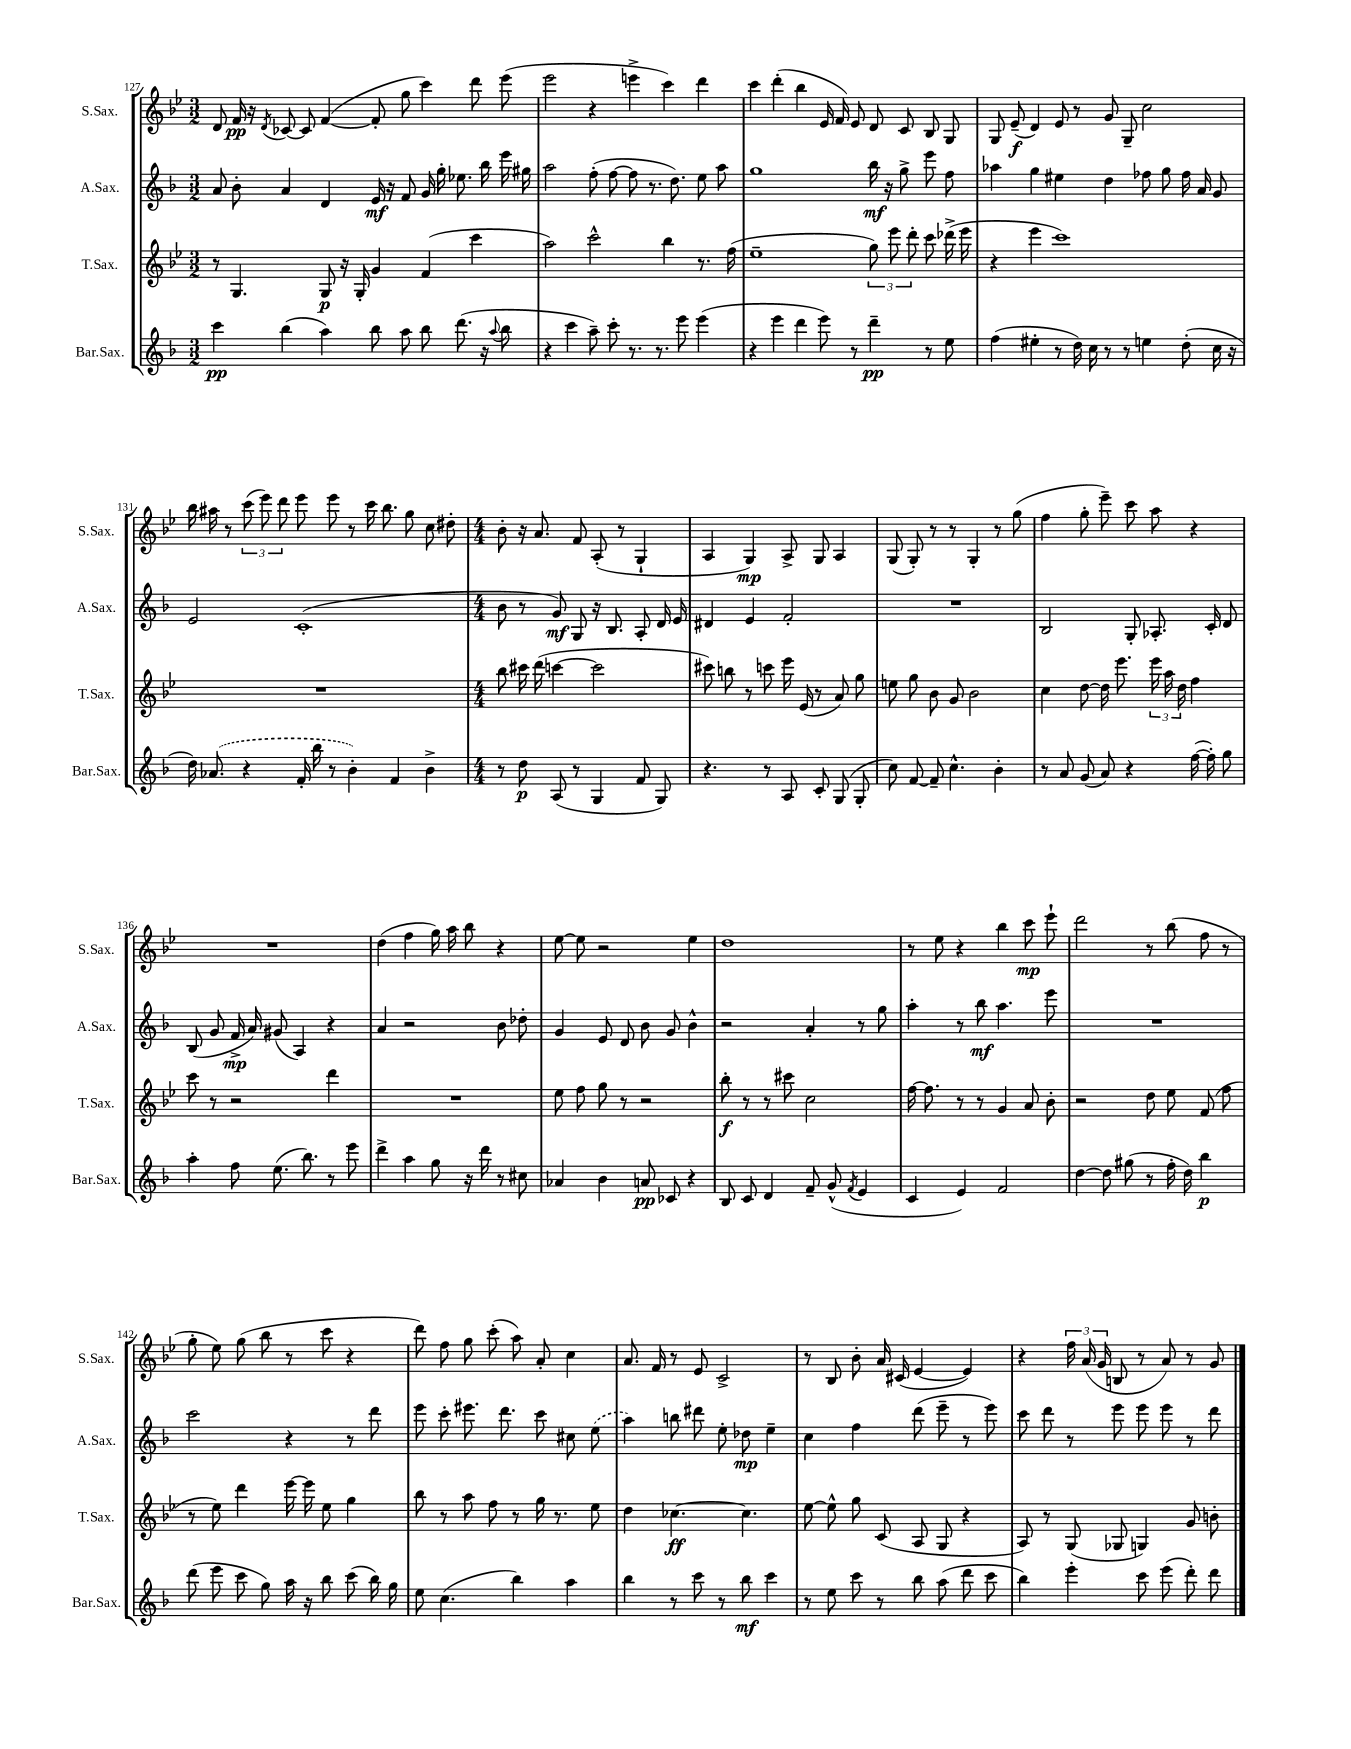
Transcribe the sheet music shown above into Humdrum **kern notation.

**kern	**dynam	**kern	**dynam	**kern	**dynam	**kern	**dynam
*part4	*part4	*part3	*part3	*part2	*part2	*part1	*part1
*staff4	*staff4	*staff3	*staff3	*staff2	*staff2	*staff1	*staff1
*I"Bar.Sax.	*	*I"T.Sax.	*	*I"A.Sax.	*	*I"S.Sax.	*
*I'Bar.Sax.	*	*I'T.Sax.	*	*I'A.Sax.	*	*I'S.Sax.	*
*clefG2	*	*clefG2	*	*clefG2	*	*clefG2	*
*k[b-]	*	*k[b-e-]	*	*k[b-]	*	*k[b-e-]	*
*M3/2	*	*M3/2	*	*M3/2	*	*M3/2	*
=127	=127	=127	=127	=127	=127	=127	=127
4ccc\	pp	8r	.	8a/	.	8d/	.
.	.	4.G/	.	8b-'\	.	16f/	pp
.	.	.	.	.	.	16r	.
.	.	.	.	.	.	8qd/	.
(4bb-\	.	.	.	4a/	.	[8c-X/	.
.	.	.	.	.	.	8c-/]	.
4aa\)	.	8G/	p	4d/	.	([4f/	.
.	.	16r	.	.	.	.	.
.	.	16G'/	.	.	.	.	.
8bb-\	.	4g/	.	16e/	mf	8f'/]	.
.	.	.	.	16r	.	.	.
8aa\	.	.	.	8f/	.	8gg\	.
8bb-\	.	(4f/	.	16g/	.	4ccc\)	.
.	.	.	.	16gg'\	.	.	.
(8.ddd\	.	.	.	8.ee-X\	.	.	.
.	.	4ccc\	.	.	.	8ddd\	.
16r	.	.	.	16bb-\	.	.	.
8qqaa/	.	.	.	.	.	.	.
8bb-\	.	.	.	16eee\	.	(8eee-\	.
.	.	.	.	16gg#X\	.	.	.
=128	=128	=128	=128	=128	=128	=128	=128
4r	.	2aa\)	.	2aa\	.	2eee-\	.
4ccc\	.	.	.	.	.	.	.
8aa~\)	.	2ccc^^\	.	(8ff'\	.	4r	.
8ccc'\	.	.	.	[8ff\	.	.	.
8.r	.	.	.	8ff\]	.	4eeen^\	.
.	.	.	.	8.r	.	.	.
8.r	.	.	.	.	.	.	.
.	.	4bb-\	.	.	.	4ccc\)	.
.	.	.	.	8.dd\)	.	.	.
8eee\	.	.	.	.	.	.	.
(4eee\	.	8.r	.	8ee\	.	4ddd\	.
.	.	.	.	8aa\	.	.	.
.	.	(16ff\	.	.	.	.	.
=129	=129	=129	=129	=129	=129	=129	=129
4r	.	1ee-~	.	1gg	.	4ccc\	.
4eee\	.	.	.	.	.	(4ddd'\	.
4ddd\	.	.	.	.	.	4bb-\	.
8eee\)	.	.	.	.	.	16e-/	.
.	.	.	.	.	.	16f/)	.
8r	.	.	.	.	.	8e-/	.
4ddd~\	pp	12gg\)	.	16bb-\	mf	8d/	.
.	.	.	.	16r	.	.	.
.	.	12eee-\	.	.	.	.	.
.	.	.	.	8gg^\	.	8c/	.
.	.	12ddd'\	.	.	.	.	.
8r	.	8ccc\	.	8eee\	.	8B-/	.
8ee\	.	(16ddd-X^\	.	8ff\	.	8G/	.
.	.	16eee-\	.	.	.	.	.
=130	=130	=130	=130	=130	=130	=130	=130
(4ff\	.	4r	.	4aa-X\	.	8G/	.
.	.	.	.	.	.	(8e-~/	f
4ee#X'\	.	4eee-\	.	4gg\	.	4d/)	.
8r	.	1ccc)	.	4ee#X\	.	8e-/	.
16dd\)	.	.	.	.	.	8r	.
16cc\	.	.	.	.	.	.	.
8r	.	.	.	4dd\	.	8g/	.
8r	.	.	.	.	.	8G~/	.
4een\	.	.	.	8ff-X\	.	2cc\	.
.	.	.	.	8gg\	.	.	.
(8dd'\	.	.	.	16ff-\	.	.	.
.	.	.	.	16a/	.	.	.
16cc\	.	.	.	8g/	.	.	.
16r	.	.	.	.	.	.	.
!!LO:LB:g=z
=131	=131	=131	=131	=131	=131	=131	=131
16dd\)	.	1.r	.	2e/	.	16bb-\	.
(8.a-X/	.	.	.	.	.	16aa#X\	.
.	.	.	.	.	.	8r	.
4r	.	.	.	.	.	(12ccc\	.
.	.	.	.	.	.	12eee-\)	.
.	.	.	.	.	.	12ddd\	.
16f'/	.	.	.	(1c'	.	8eee-\	.
16bb-\	.	.	.	.	.	.	.
8r	.	.	.	.	.	8eee-\	.
4b-'\)	.	.	.	.	.	8r	.
.	.	.	.	.	.	16ccc\	.
.	.	.	.	.	.	8.bb-\	.
4f/	.	.	.	.	.	.	.
.	.	.	.	.	.	8gg\	.
4b-^\	.	.	.	.	.	8cc\	.
.	.	.	.	.	.	8dd#X'\	.
=132	=132	=132	=132	=132	=132	=132	=132
*M4/4	*	*M4/4	*	*M4/4	*	*M4/4	*
8r	.	8bb-\	.	8b-\	.	8b-'\	.
8dd\	p	16ccc#X\	.	8r	.	16r	.
.	.	(16ddd\	.	.	.	8.a/	.
(8A/	.	[4cccn\	.	8g/)	mf	.	.
8r	.	.	.	8G/	.	8f/	.
4G/	.	2ccc\]	.	16r	.	(8A'/	.
.	.	.	.	8.B-/	.	.	.
.	.	.	.	.	.	8r	.
8f/	.	.	.	8A'/	.	4G`/	.
8G/)	.	.	.	16d/	.	.	.
.	.	.	.	16e/	.	.	.
=133	=133	=133	=133	=133	=133	=133	=133
4.r	.	8ccc#X\)	.	4d#X/	.	4A/	.
.	.	8bbn\	.	.	.	.	.
.	.	8r	.	4e/	.	4G/)	mp
8r	.	8cccn\	.	.	.	.	.
8A/	.	16eee-\	.	2f'/	.	8A^/	.
.	.	(16e-/	.	.	.	.	.
8c'/	.	8r	.	.	.	8G/	.
(8G/	.	8a/)	.	.	.	4A/	.
8G'/	.	8gg\	.	.	.	.	.
=134	=134	=134	=134	=134	=134	=134	=134
8cc\)	.	8een\	.	1r	.	(8G/	.
[8f/	.	8gg\	.	.	.	8G'/)	.
8f~/]	.	8b-\	.	.	.	8r	.
4.cc^^\	.	8g/	.	.	.	8r	.
.	.	2b-\	.	.	.	4G'/	.
4b-'\	.	.	.	.	.	8r	.
.	.	.	.	.	.	(8gg\	.
=135	=135	=135	=135	=135	=135	=135	=135
8r	.	4cc\	.	2B-/	.	4ff\	.
8a/	.	.	.	.	.	.	.
(8g/	.	[8dd\	.	.	.	8gg'\	.
8a/)	.	16dd\]	.	.	.	8eee-~\)	.
.	.	8.eee-\	.	.	.	.	.
4r	.	.	.	8G'/	.	8ccc\	.
.	.	24eee-\	.	8.A-X'/	.	8aa\	.
.	.	24aa\	.	.	.	.	.
.	.	24dd\	.	.	.	.	.
([16ff\	.	4ff\	.	.	.	4r	.
16ff'\])	.	.	.	16c'/	.	.	.
8gg\	.	.	.	8d/	.	.	.
!!LO:LB:g=z
=136	=136	=136	=136	=136	=136	=136	=136
4aa'\	.	8ccc\	.	(8B-/	.	1r	.
.	.	8r	.	8g/	.	.	.
8ff\	.	2r	.	16f^/	mp	.	.
.	.	.	.	16a/)	.	.	.
(8.ee\	.	.	.	(8g#X/	.	.	.
.	.	.	.	4A/)	.	.	.
8.bb-\)	.	.	.	.	.	.	.
8r	.	4ddd\	.	4r	.	.	.
8eee\	.	.	.	.	.	.	.
=137	=137	=137	=137	=137	=137	=137	=137
4ddd^\	.	1r	.	4a/	.	(4dd\	.
4aa\	.	.	.	2r	.	4ff\	.
8gg\	.	.	.	.	.	16gg\)	.
.	.	.	.	.	.	16aa\	.
16r	.	.	.	.	.	8bb-\	.
16ddd\	.	.	.	.	.	.	.
8r	.	.	.	8b-\	.	4r	.
8cc#X\	.	.	.	8dd-X'\	.	.	.
=138	=138	=138	=138	=138	=138	=138	=138
4a-X/	.	8ee-\	.	4g/	.	[8ee-\	.
.	.	8ff\	.	.	.	8ee-\]	.
4b-\	.	8gg\	.	8e/	.	2r	.
.	.	8r	.	8d/	.	.	.
8an/	pp	2r	.	8b-\	.	.	.
8c-X/	.	.	.	8g/	.	.	.
4r	.	.	.	4b-^^\	.	4ee-\	.
=139	=139	=139	=139	=139	=139	=139	=139
8B-/	.	8bb-'\	f	2r	.	1dd	.
8c/	.	8r	.	.	.	.	.
4d/	.	8r	.	.	.	.	.
.	.	8ccc#X\	.	.	.	.	.
8f~/	.	2cc\	.	4a'/	.	.	.
(8g^^/	.	.	.	.	.	.	.
8qf/	.	.	.	.	.	.	.
4e/	.	.	.	8r	.	.	.
.	.	.	.	8gg\	.	.	.
=140	=140	=140	=140	=140	=140	=140	=140
4c/	.	[16ff\	.	4aa'\	.	8r	.
.	.	8.ff\]	.	.	.	.	.
.	.	.	.	.	.	8ee-\	.
4e/)	.	8r	.	8r	.	4r	.
.	.	8r	.	8bb-\	mf	.	.
2f/	.	4g/	.	4.aa\	.	4bb-\	.
.	.	8a/	.	.	.	8ccc\	mp
.	.	8b-'\	.	8eee\	.	8eee-`\	.
=141	=141	=141	=141	=141	=141	=141	=141
[4dd\	.	2r	.	1r	.	2ddd\	.
8dd\]	.	.	.	.	.	.	.
(8gg#X\	.	.	.	.	.	.	.
8r	.	8dd\	.	.	.	8r	.
16ff'\	.	8ee-\	.	.	.	(8bb-\	.
16dd\)	.	.	.	.	.	.	.
4bb-\	p	(8f/	.	.	.	8ff\	.
.	.	8ff\	.	.	.	8r	.
!!LO:LB:g=z
=142	=142	=142	=142	=142	=142	=142	=142
(8ddd\	.	8r	.	2ccc\	.	8gg'\	.
8eee\	.	8ee-\)	.	.	.	8ee-\)	.
8ccc\	.	4ddd\	.	.	.	(8gg\	.
8gg\)	.	.	.	.	.	8bb-\	.
16aa\	.	[16eee-\	.	4r	.	8r	.
16r	.	16eee-\]	.	.	.	.	.
8bb-\	.	8ee-\	.	.	.	8ccc\	.
(8ccc\	.	4gg\	.	8r	.	4r	.
16bb-\)	.	.	.	8ddd\	.	.	.
16gg\	.	.	.	.	.	.	.
=143	=143	=143	=143	=143	=143	=143	=143
8ee\	.	8bb-\	.	8eee\	.	8ddd\)	.
(4.cc\	.	8r	.	8ccc'\	.	8ff\	.
.	.	8aa\	.	8.eee#X\	.	8gg\	.
.	.	8ff\	.	.	.	(8ccc'\	.
.	.	.	.	8.ddd\	.	.	.
4bb-\)	.	8r	.	.	.	8aa\)	.
.	.	16gg\	.	8ccc\	.	8a'/	.
.	.	8.r	.	.	.	.	.
4aa\	.	.	.	8cc#X\	.	4cc\	.
.	.	8ee-\	.	(8ee\	.	.	.
=144	=144	=144	=144	=144	=144	=144	=144
4bb-\	.	4dd\	.	4aa\)	.	8.a/	.
.	.	.	.	.	.	16f/	.
8r	.	[4.cc-X\	ff	8bbn\	.	8r	.
8ccc\	.	.	.	8ddd#X\	.	8e-/	.
8r	.	.	.	8ee'\	.	2c^/	.
8bb-\	mf	4.cc-\]	.	8dd-X\	mp	.	.
4ccc\	.	.	.	4ee~\	.	.	.
=145	=145	=145	=145	=145	=145	=145	=145
8r	.	[8ee-\	.	4cc\	.	8r	.
8ee\	.	8ee-^^\]	.	.	.	8B-/	.
8ccc\	.	8gg\	.	4ff\	.	8b-'\	.
8r	.	(8c/	.	.	.	16a/	.
.	.	.	.	.	.	(16c#X/	.
8bb-\	.	8A/	.	(8ddd\	.	[4e-/	.
(8aa\	.	8G/	.	8eee~\	.	.	.
8ddd\	.	4r	.	8r	.	4e-/])	.
8ccc\	.	.	.	8eee\)	.	.	.
=146	=146	=146	=146	=146	=146	=146	=146
4bb-\)	.	8A/)	.	8ccc\	.	4r	.
.	.	8r	.	8ddd\	.	.	.
4eee'\	.	(8G/	.	8r	.	24ff\	.
.	.	.	.	.	.	(24a/	.
.	.	.	.	.	.	24g/	.
.	.	8G-X/	.	8eee\	.	8Bn/	.
8ccc\	.	4Gn/)	.	8eee\	.	8r	.
(8eee\	.	.	.	8eee\	.	8a/)	.
8ddd'\)	.	8g/	.	8r	.	8r	.
8ddd\	.	8bn'\	.	8ddd\	.	8g/	.
==	==	==	==	==	==	==	==
*-	*-	*-	*-	*-	*-	*-	*-
